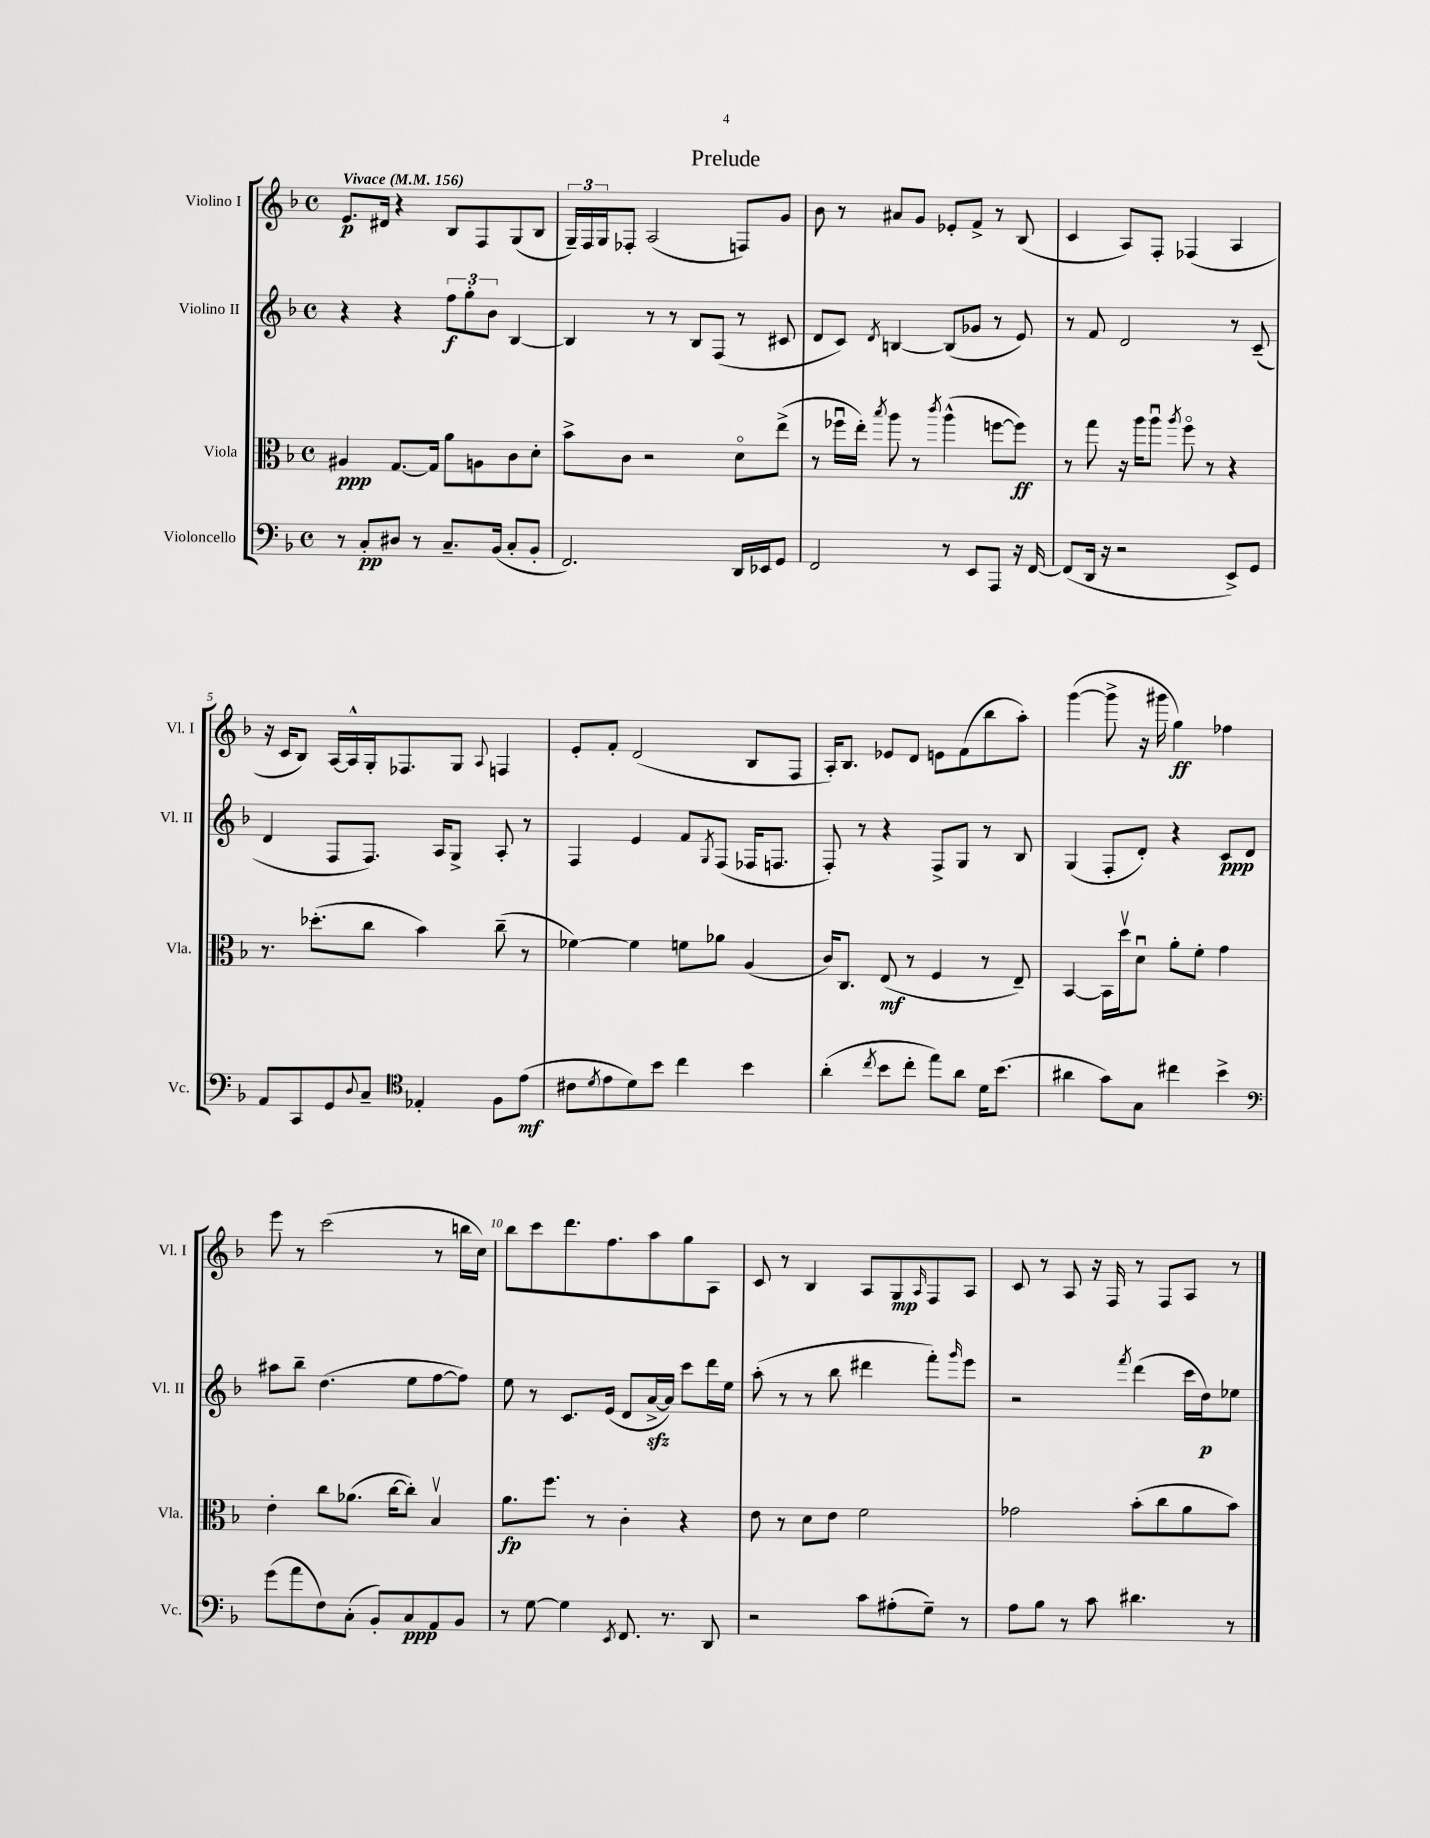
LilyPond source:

\header { title = "Prelude" }
<<
\new StaffGroup <<
\new Staff = "s0" \with { instrumentName = "Violino I" shortInstrumentName = "Vl. I" } {
    \clef treble \key f \major \defaultTimeSignature \time 4/4 \tempo "Vivace" 4 = 156
    e'8.\p dis'16 r4 bes8 f8 g8( bes8 |
    \tuplet 3/2 { g16--) f16 g16 } fes8-. a2( f8) g'8 |
    bes'8 r8 ais'8 g'8 ees'8-. f'8-> r8 bes8( |
    c'4 a8) f8-. fes4( a4 |
    r16 c'16 bes8) a16~ a16-^ g16-. fes8. g8 \appoggiatura { a8 } f4 |
    e'8-. f'8-. d'2( bes8 f8 |
    a16-.) bes8. ees'8 d'8 e'8 f'8( bes''8 a''8-.) |
    g'''4~( g'''8-> r16 gis'''16 g''4\ff) fes''4 |
    e'''8 r8 c'''2( r8 b''16 c''16) |
    bes''8 c'''8 d'''8. f''8. a''8 g''8 a8 |
    c'8 r8 bes4 a8 g8\mp \grace { a16 } f8 a8 |
    c'8 r8 a8 r16 f16 r8 f8 a8 r8 \bar "|." |
}
\new Staff = "s1" \with { instrumentName = "Violino II" shortInstrumentName = "Vl. II" } {
    \clef treble \key f \major \defaultTimeSignature \time 4/4
    r4 r4 \tuplet 3/2 { f''8\f g''8-. bes'8 } bes4~ |
    bes4 r8 r8 bes8 f8( r8 cis'8 |
    d'8 c'8) \acciaccatura { d'8 } b4~ b8( ges'8 r8 e'8) |
    r8 f'8 d'2 r8 c'8--( |
    d'4 f8 f8.) a16 g8-> a8-. r8 |
    f4 e'4 f'8 \acciaccatura { g8 } f8( fes16 f8. |
    f8-.) r8 r4 f8-> g8 r8 bes8 |
    g4( f8-. d'8-.) r4 c'8\ppp d'8 |
    ais''8 bes''8-- d''4.( e''8 f''8~ f''8) |
    e''8 r8 c'8. e'16( d'8 a'16~->\sfz a'16) c'''8 d'''16 e''16 |
    a''8-.( r8 r8 bes''8 dis'''4 f'''8-.) \grace { g'''16 } e'''8 |
    r2 \acciaccatura { f'''8 } d'''4( c'''16 d''16\p) ees''8 \bar "|." |
}
\new Staff = "s2" \with { instrumentName = "Viola" shortInstrumentName = "Vla." } {
    \clef alto \key f \major \defaultTimeSignature \time 4/4
    ais4\ppp g8.~ g16 a'8 a8 c'8 d'8-. |
    bes'8-> c'8 r2 d'8\flageolet e''8->( |
    r8 fes''16\downbow e''16-.) \acciaccatura { bes''8 } a''8 r8 \acciaccatura { c'''8 } a''4-^( f''8~ f''8\ff) |
    r8 g''8 r16 a''16 a''8\downbow \acciaccatura { a''8 } f''8\flageolet r8 r4 |
    r8. des''8.-.( c''8 bes'4) c''8--( r8 |
    fes'4~) fes'4 f'8 aes'8 a4( |
    c'16) c8. e8\mf( r8 f4 r8 e8--) |
    bes,4~ bes,16 d''16\upbow d'8\downbow a'8-. f'8-. g'4 |
    e'4-. c''8 aes'8.( c''16~ c''8-.) bes4\upbow |
    a'8.\fp f''8. r8 c'4-. r4 |
    e'8 r8 d'8 e'8 f'2 |
    ges'2 bes'8-.( c''8 a'8 bes'8) \bar "|." |
}
\new Staff = "s3" \with { instrumentName = "Violoncello" shortInstrumentName = "Vc." } {
    \clef bass \key f \major \defaultTimeSignature \time 4/4
    r8 c8-.\pp dis8 r8 c8.-- bes,16( c8-. bes,8-. |
    f,2.) d,16 ees,16 g,8 |
    f,2 r8 e,8 a,,8 r16 f,16~ |
    f,8( d,16 r16 r2 e,8->) g,8 |
    a,8 c,8 g,8 \appoggiatura { d8 } c8-- \clef tenor ees4-. f8 e'8\mf( |
    cis'8 \acciaccatura { d'8 } e'8 d'8) bes'8 c''4 bes'4 |
    a'4-.( \acciaccatura { c''8 } bes'8 c''8-. e''8) a'8 d'16 bes'8.( |
    ais'4 g'8) g8 cis''4 bes'4-> |
    \clef bass g'8( a'8 f8) c8-.( bes,8-.) c8\ppp a,8 bes,8 |
    r8 g8~ g4 \acciaccatura { e,8 } f,8. r8. d,8 |
    r2 c'8 ais8-.( g8--) r8 |
    a8 bes8 r8 c'8 dis'4. r8 \bar "|." |
}
>>
>>
\layout { \context { \Score \override BarNumber.break-visibility = ##(#f #t #t) barNumberVisibility = #(every-nth-bar-number-visible 5) } }
